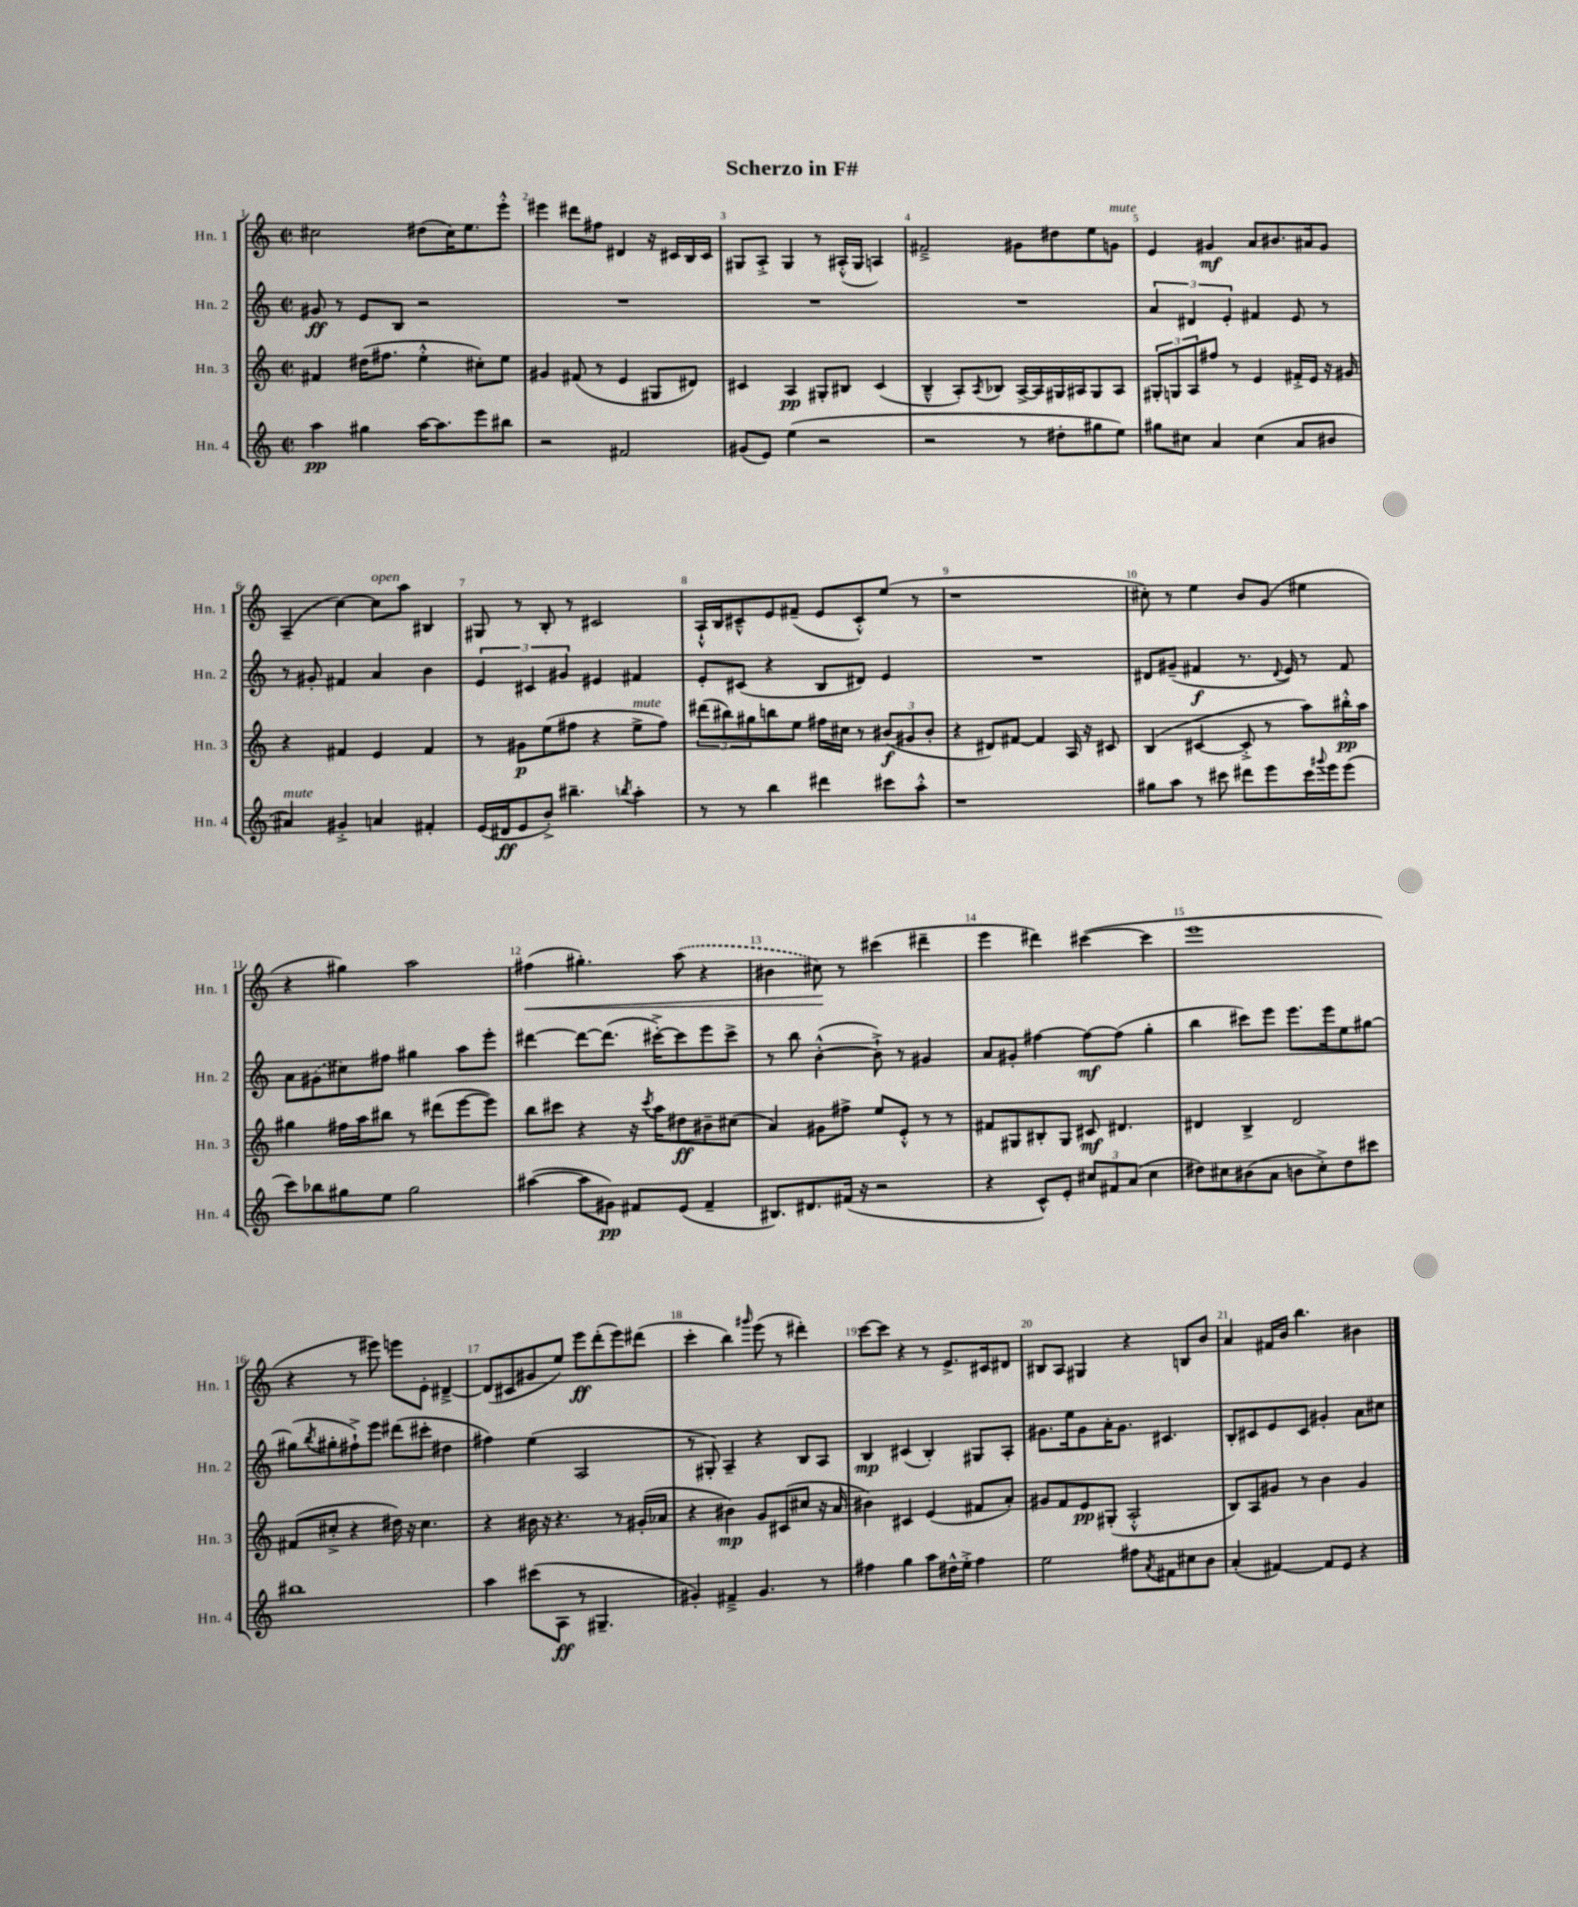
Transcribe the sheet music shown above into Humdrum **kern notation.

**kern	**dynam	**kern	**dynam	**kern	**dynam	**kern	**dynam
*part4	*part4	*part3	*part3	*part2	*part2	*part1	*part1
*staff4	*staff4	*staff3	*staff3	*staff2	*staff2	*staff1	*staff1
*I"Hn. 4	*	*I"Hn. 3	*	*I"Hn. 2	*	*I"Hn. 1	*
*I'Hn. 4	*	*I'Hn. 3	*	*I'Hn. 2	*	*I'Hn. 1	*
*clefG2	*	*clefG2	*	*clefG2	*	*clefG2	*
*k[]	*	*k[]	*	*k[]	*	*k[]	*
*M2/2	*	*M2/2	*	*M2/2	*	*M2/2	*
*met(c|)	*	*met(c|)	*	*met(c|)	*	*met(c|)	*
=1	=1	=1	=1	=1	=1	=1	=1
4aa\	pp	4f#X/	.	8g#X/	ff	2cc#X\	.
.	.	.	.	8r	.	.	.
4gg#X\	.	(16dd#X\KL	.	8e/L	.	.	.
.	.	8.ff#X\J	.	.	.	.	.
.	.	.	.	8B/J	.	.	.
[16aa\KL	.	4ee'^^\	.	2r	.	(8dd#X\L	.
8.aa\]	.	.	.	.	.	.	.
.	.	.	.	.	.	16cc#\K)	.
.	.	.	.	.	.	8.ee\	.
8eee\	.	8cc#X'\L)	.	.	.	.	.
8bb#X\J	.	8ee\J	.	.	.	8eee'^^\J	.
=2	=2	=2	=2	=2	=2	=2	=2
2r	.	4g#X/	.	1r	.	4eee#X\	.
.	.	(8f#X/	.	.	.	8ddd#X\L	.
.	.	8r	.	.	.	8ff#X\J	.
2f#X/	.	4e/	.	.	.	4d#X/	.
.	.	8G#X/L	.	.	.	16r	.
.	.	.	.	.	.	16c#X/LL	.
.	.	8d#X/J)	.	.	.	16B/	.
.	.	.	.	.	.	16c#/JJ	.
=3	=3	=3	=3	=3	=3	=3	=3
(8g#X/L	.	4c#X/	.	1r	.	8G#X/L	.
8e/J)	.	.	.	.	.	8A'^/J	.
(4ee\	.	4A/	pp	.	.	4G#/	.
2r	.	8G#X'/L	.	.	.	8r	.
.	.	8B#X/J	.	.	.	(16A#X'^^/LL	.
.	.	.	.	.	.	16G#/JJ	.
.	.	(4c#/	.	.	.	4An/)	.
=4	=4	=4	=4	=4	=4	=4	=4
2r	.	4B~^^/	.	1r	.	2f#X~^/	.
.	.	8A'/L)	.	.	.	.	.
.	.	8qA/	.	.	.	.	.
.	.	8B-X/J	.	.	.	.	.
8r	.	[16A^/LL	.	.	.	8g#X\L	.
.	.	16A/]	.	.	.	.	.
8dd#X'\L	.	16G#X/	.	.	.	8dd#X\	.
.	.	16A#X/J	.	.	.	.	.
8gg#X\	.	8G#/	.	.	.	8ee\	.
!	!	!	!	!	!	!LO:TX:a:i:t=mute	!
8ee\J)	.	8A#/J	.	.	.	8gn\J	.
=5	=5	=5	=5	=5	=5	=5	=5
8gg#X\L	.	12G#X'/L	.	6a/	.	4e/	.
.	.	12Gn/	.	.	.	.	.
8cc#X\J	.	.	.	.	.	.	.
.	.	12A/	.	6d#X/	.	.	.
4a/	.	8ff#X/J	.	.	.	4g#X/	mf
.	.	.	.	6e'/	.	.	.
.	.	8r	.	.	.	.	.
(4cc#\	.	4e/	.	4f#X/	.	8a/L	.
.	.	.	.	.	.	8.b#X/	.
8a/L	.	16f#X'^/LL	.	8e/	.	.	.
.	.	16e/JJ	.	.	.	16a#X/k	.
8b#X/J	.	16r	.	8r	.	8g#/J	.
.	.	16g#X/	.	.	.	.	.
!!LO:LB:g=z
=6	=6	=6	=6	=6	=6	=6	=6
!LO:TX:a:i:t=mute	!	!	!	!	!	!	!
4a#X/)	.	4r	.	8r	.	(4A~/	.
.	.	.	.	8g#X'/	.	.	.
4g#X'^/	.	4f#X/	.	4f#X/	.	[4cc\)	.
!	!	!	!	!	!	!LO:TX:a:i:t=open	!
4an/	.	4e/	.	4a/	.	8cc\L]	.
.	.	.	.	.	.	8aa\J	.
4f#X'/	.	4f#/	.	4b\	.	4B#X/	.
=7	=7	=7	=7	=7	=7	=7	=7
(16e/LL	.	8r	.	6e/	.	8G#X/	.
16d#X/J	ff	.	.	.	.	.	.
8e/	.	8g#X\L	p	.	.	8r	.
.	.	.	.	6c#X/	.	.	.
8b'^/J)	.	(8ee\	.	.	.	8B'/	.
.	.	.	.	6g#X/	.	.	.
4.bb#X~\	.	8ff#X\J	.	.	.	8r	.
.	.	4r	.	4e#X/	.	2c#X/	.
8qbbn/	.	.	.	.	.	.	.
!	!	!LO:TX:a:i:t=mute	!	!	!	!	!
4aa'\	.	8ee^\L	.	4f#X/	.	.	.
.	.	8ff#\J)	.	.	.	.	.
=8	=8	=8	=8	=8	=8	=8	=8
8r	.	(12ddd#X\L	.	8e'/L	.	16A`^^/LL	.
.	.	.	.	.	.	16B/J	.
.	.	12bb#X\)	.	.	.	.	.
8r	.	.	.	(8c#X/J	.	8c#X~^^/	.
.	.	12gg#X\	.	.	.	.	.
4bb\	.	8bbn\	.	4r	.	8e/	.
.	.	8ee\J	.	.	.	(8f#X~/J	.
4ddd#X\	.	16ff#X\LL	.	8B/L	.	8e/L	.
.	.	16cc#X\JJ	.	.	.	.	.
.	.	8r	.	8d#X/J)	.	8c#'^^/)	.
8ccc#X\L	.	(12b#X/L	f	4e/	.	(8ee/J	.
.	.	12g#X/	.	.	.	.	.
8aa'^^\J	.	.	.	.	.	8r	.
.	.	12b#'/J	.	.	.	.	.
=9	=9	=9	=9	=9	=9	=9	=9
1r	.	4r	.	1r	.	1r	.
.	.	8d#X/L)	.	.	.	.	.
.	.	[8f#X/J	.	.	.	.	.
.	.	4f#/]	.	.	.	.	.
.	.	16A/	.	.	.	.	.
.	.	16r	.	.	.	.	.
.	.	8c#X/	.	.	.	.	.
=10	=10	=10	=10	=10	=10	=10	=10
8gg#X\L	.	(4B/	.	8d#X/L	.	8cc#X'\)	.
8aa\J	.	.	.	(8g#X~/J	.	8r	.
8r	.	[4c#X/	.	4f#X/	f	4ee\	.
8ccc#X\	.	.	.	.	.	.	.
8ddd#X\L	.	8c#'^/]	.	8.r	.	8b/L	.
8eee\	.	8r	.	.	.	(8g/J	.
.	.	.	.	8qqd#/	.	.	.
.	.	.	.	16e/)	.	.	.
16ccc#\L	.	8aa\L)	.	8r	.	4ee#X\	.
8qqggg#X/	.	.	.	.	.	.	.
16eee\J	.	.	.	.	.	.	.
(8eee\J	.	16bb#X'^^\L	pp	8f#/	.	.	.
.	.	16aa\JJ	.	.	.	.	.
!!LO:LB:g=z
=11	=11	=11	=11	=11	=11	=11	=11
8ccc\L)	.	4gg#X\	.	8a\L	.	4r	.
8bb-X\	.	.	.	(8g#X\	.	.	.
8gg#X\	.	16ff#X\LL	.	8cc#X\)	.	4gg#X\)	.
.	.	16aa\J	.	.	.	.	.
8ee\J	.	8bb#X\J	.	8ff#X\J	.	.	.
2gg#\	.	8r	.	4gg#X\	.	2aa\	.
.	.	(8ddd#X\L	.	.	.	.	.
.	.	[8eee\	.	8aa\L	.	.	.
.	.	8eee\J])	.	8eee'\J	.	.	.
=12	=12	=12	=12	=12	=12	=12	=12
!	!	!	!	!	!	!	!LO:HP:b
([4aa#X\	.	8bb\L	.	[4ddd#X\	.	(4ff#X\	<
.	.	8ccc#X\J	.	.	.	.	.
8aa#\L]	.	4r	.	8ddd#\L_	.	4.gg#X'\)	.
8g#X\J)	pp	.	.	(8.ddd#\J]	.	.	.
8f#X/L	.	16r	.	.	.	.	.
.	.	8qccc#/	.	.	.	.	.
.	.	16aa\KL	.	[16ccc#X'^\KL)	.	.	.
(8e/J	.	8dd#X\	ff	8ccc#\]	.	(8aa\	.
4f#~/	.	8b#X~\	.	8eee\	.	4r	.
.	.	(8cc#X\J	.	8ccc#^\J	.	.	.
=13	=13	=13	=13	=13	=13	=13	=13
8.B#X/L)	.	4a/)	.	8r	.	4b#X\	.
.	.	.	.	8bb\	.	.	.
8.d#X/	.	.	.	.	.	.	.
.	.	8g#X\L	.	([4b'^^\	.	8cc#X\)	.
(16f#X/Jk	.	8ff#X^\J	.	.	.	8r	[
16r	.	.	.	.	.	.	.
2r	.	8ee/L	.	8b`^\])	.	(4ccc#X\	.
.	.	8e'^^/J	.	8r	.	.	.
.	.	8r	.	4g#X/	.	4ddd#X~\	.
.	.	8r	.	.	.	.	.
=14	=14	=14	=14	=14	=14	=14	=14
4r	.	8f#X/L	.	8a/L	.	4eee\	.
.	.	8G#X/	.	8g#X'/J	.	.	.
8c^^/L)	.	8B#X'/	.	[4ff#X\	.	4ddd#X\)	.
8e'/J	.	8G#/J	.	.	.	.	.
12cc#X/L	.	8c#X/	mf	8ff#\L_	mf	([4ccc#X\	.
12f#X/	.	.	.	.	.	.	.
.	.	4.d#X/	.	(8ff#\J]	.	.	.
(12a/J	.	.	.	.	.	.	.
4cc#\	.	.	.	4gg'\	.	4ccc#\]	.
=15	=15	=15	=15	=15	=15	=15	=15
8dd#X\L)	.	4d#X/	.	4bb\	.	1eee	.
8cc#X\	.	.	.	.	.	.	.
(8b#X\	.	4B^/	.	8ccc#X\L)	.	.	.
8a\J	.	.	.	8eee\J	.	.	.
8bn\L	.	2d#/	.	8.eee\L	.	.	.
8cc#'^\)	.	.	.	.	.	.	.
.	.	.	.	16eee\k	.	.	.
8dd#\	.	.	.	8ee\	.	.	.
8ccc#X\J	.	.	.	[8gg#X\J	.	.	.
!!LO:LB:g=z
=16	=16	=16	=16	=16	=16	=16	=16
1bb#X	.	(8f#X/L	.	(8gg#X\L]	.	4r	.
.	.	.	.	8qbb/	.	.	.
.	.	8cc#X'^/J	.	8gg#X'\	.	.	.
.	.	4r	.	8ff#X`^\)	.	8r	.
.	.	.	.	8eee\J	.	8eee#X\)	.
.	.	16dd#X\)	.	(8ddd#X\L	.	8eeen\L	.
.	.	16r	.	.	.	.	.
.	.	4.cc#\	.	8ccc#X'\J	.	8e'\J	.
.	.	.	.	4dd#X\	.	[4d#X~^/	.
=17	=17	=17	=17	=17	=17	=17	=17
4aa\	.	4r	.	4ff#X\)	.	(8d#/L]	.
.	.	.	.	.	.	8c#X/	.
(8ccc#X\L	.	16b#X\	.	(4ee\	.	8g#X/	.
.	.	16r	.	.	.	.	.
8A\J	ff	4.r	.	.	.	8ee/J)	.
8r	.	.	.	2A/	.	8eee\L	ff
4.G#X~/	.	.	.	.	.	(8ddd'\	.
.	.	8r	.	.	.	8eee\)	.
.	.	(16g#X'/LL	.	.	.	(8ddd#X\J	.
.	.	16a-X/JJ	.	.	.	.	.
=18	=18	=18	=18	=18	=18	=18	=18
4g#X'/)	.	4r	.	8r	.	4ccc'\	.
.	.	.	.	8G#X'/)	.	.	.
4f#X~^/	.	4b#X\)	mp	4A~/	.	4bb\)	.
.	.	.	.	.	.	16qqggg#X/	.
4.g#/	.	8g/L	.	4r	.	(8eee\	.
.	.	(8c#X/	.	.	.	8r	.
.	.	8cc#X/J	.	8B/L	.	4ddd#X'\)	.
8r	.	16r	.	8A/J	.	.	.
.	.	16a/	.	.	.	.	.
=19	=19	=19	=19	=19	=19	=19	=19
4ff#X\	.	4b#X\)	.	4B/	mp	[8ccc\L	.
.	.	.	.	.	.	8ccc\J]	.
4gg\	.	4c#X/	.	(4c#X/	.	4r	.
8aa\L	.	(4e/	.	4B'/)	.	8r	.
16dd#X^^\L	.	.	.	.	.	8.e^/L	.
16ee'^\JJ	.	.	.	.	.	.	.
4ff#\	.	8f#X/L	.	8G#X/L	.	.	.
.	.	.	.	.	.	16c#X/k	.
.	.	8a'/J)	.	8A'/J	.	8d#X/J	.
=20	=20	=20	=20	=20	=20	=20	=20
2ee\	.	8g#X/L	.	8.g#X\L	.	8B#X/L	.
.	.	8f/	.	.	.	8A/J	.
.	.	.	.	16ee\k	.	.	.
.	.	8e/	pp	8g#\	.	4G#X/	.
.	.	(8G#X'/J	.	16a'\K	.	.	.
.	.	.	.	8.g#\J	.	.	.
8ff#X\L	.	2A'^^/	.	.	.	4r	.
8qa/	.	.	.	.	.	.	.
8f#X\	.	.	.	4.c#X/	.	.	.
8cc#X\	.	.	.	.	.	8Bn/L	.
8b\J	.	.	.	.	.	8b/J	.
=21	=21	=21	=21	=21	=21	=21	=21
(4a'/	.	8B/L)	.	8B'/L	.	4a/	.
.	.	8A/	.	8c#X/	.	.	.
[4f#X/)	.	8g#X/J	.	8e/	.	16f#X/LL	.
.	.	.	.	.	.	16b/JJ	.
.	.	8r	.	8c#/J	.	4.bb\	.
8f#/L]	.	4b\	.	4g#X'/	.	.	.
8e/J	.	.	.	.	.	.	.
4r	.	4g#/	.	8a\L	.	4b#X\	.
.	.	.	.	8cc#X\J	.	.	.
==	==	==	==	==	==	==	==
*-	*-	*-	*-	*-	*-	*-	*-
